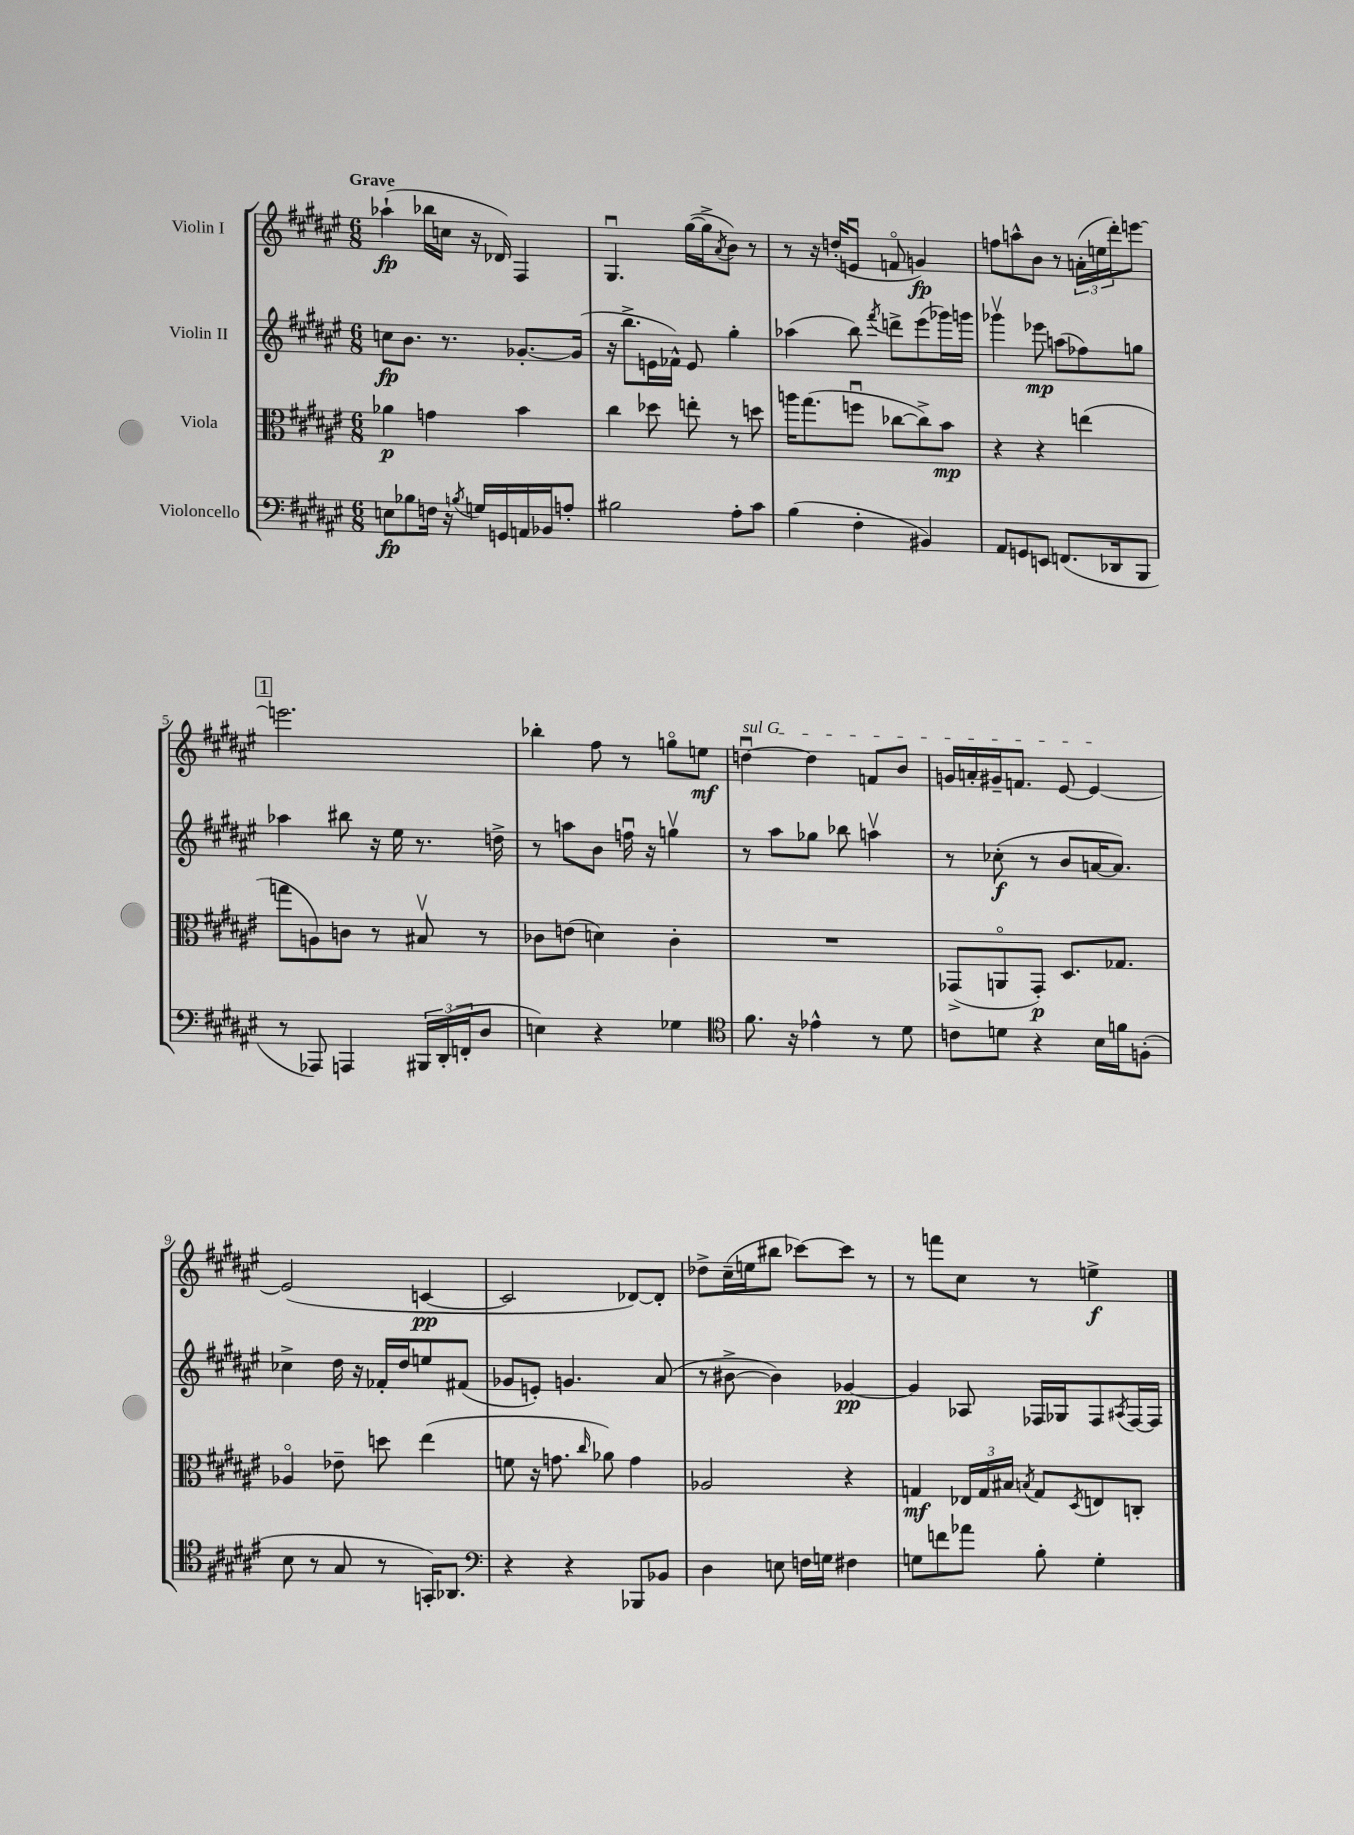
<<
\new StaffGroup <<
\new Staff = "s0" \with { instrumentName = "Violin I" } {
    \clef treble \key fis \major \numericTimeSignature \time 6/8 \tempo "Grave"
    aes''4-!\fp( bes''16 c''16 r16 des'16) fis4 |
    gis4.\downbow gis''16~( gis''16-> \acciaccatura { ais'8 } b'8) r8 |
    r8 r16 d''16-.( e'8\downbow f'8\flageolet g'4\fp) |
    f''8 a''8-^ b'8 r8 \tuplet 3/2 { a'16-.( e''16 dis'''16-.) } e'''8~ |
    \mark \markup { \box "1" } e'''2. |
    bes''4-. fis''8 r8 g''8\flageolet e''8\mf |
    \once \override TextSpanner.bound-details.left.text = \markup { \italic "sul G" } d''4~\downbow\startTextSpan d''4 f'8 b'8 |
    g'16 a'16-. gis'16-- f'8. eis'8~ eis'4~\stopTextSpan |
    eis'2( c'4~\pp |
    c'2 des'8~) des'8-. |
    des''8-> cis''16--( e''16 bis''8 ces'''8~) ces'''8 r8 |
    r8 f'''8 cis''8 r8 e''4->\f \bar "|." |
}
\new Staff = "s1" \with { instrumentName = "Violin II" } {
    \clef treble \key fis \major \numericTimeSignature \time 6/8
    c''8\fp b'8. r8. ges'8.~-. ges'16( |
    r16 b''8.-> e'16 fes'16-^) e'8 gis''4-. |
    aes''4( b''8) \acciaccatura { fis'''8 } d'''8-> eis'''8( ges'''16) g'''16 |
    ges'''4\upbow ees'''8\mp a''8( fes''8) g''8 |
    \mark \markup { \box "1" } aes''4 bis''8 r16 eis''16 r8. d''16-> |
    r8 a''8 b'8 f''16\downbow r16 g''4\upbow |
    r8 ais''8 ges''8 bes''8 a''4\upbow |
    r8 ces''8-.\f( r8 b'8 a'16~ a'8.) |
    ces''4-> dis''16 r16 fes'16-. dis''16 e''8 fis'8( |
    ges'8 e'8-.) g'4. ais'8( |
    r8 bis'8~-> bis'4) ges'4~\pp |
    ges'4 aes8 fes16 ges16 fes8 \acciaccatura { ais8 } fes16~ fes16 \bar "|." |
}
\new Staff = "s2" \with { instrumentName = "Viola" } {
    \clef alto \key fis \major \numericTimeSignature \time 6/8
    aes'4\p g'4 b'4 |
    cis''4 des''8 e''8-. r8 d''8 |
    a''16 gis''8.( f''8\downbow ces''8~ ces''8->) b'8\mp |
    r4 r4 e''4( |
    \mark \markup { \box "1" } g''8 a8) c'8 r8 bis8\upbow r8 |
    ces'8 e'8( d'4) ces'4-. |
    R2. |
    ges,8->( a,8\flageolet ges,8-.\p) dis8. ges8. |
    aes4\flageolet ees'8-- d''8 eis''4( |
    f'8 r16 g'8. \grace { cis''16 } aes'8) g'4 |
    aes2 r4 |
    g4\mf \tuplet 3/2 { ees16 g16 bis16 } \acciaccatura { b8 } g8 \acciaccatura { dis8 } e8 c8-. \bar "|." |
}
\new Staff = "s3" \with { instrumentName = "Violoncello" } {
    \clef bass \key fis \major \numericTimeSignature \time 6/8
    e8\fp bes8 f16 r16 \acciaccatura { b8 } g16 g,16 a,16 bes,16 a8-. |
    bis2 ais8-. cis'8 |
    b4( fis4-. bis,4) |
    ais,8 g,8 e,8 f,8.( des,16 b,,8 |
    \mark \markup { \box "1" } r8 aes,,8) a,,4 \tuplet 3/2 { bis,,16 dis,16-.( f,16-. } dis8 |
    e4) r4 ges4 |
    \clef tenor fis'8. r16 ees'4-^ r8 dis'8 |
    c'8 d'8 r4 b16 f'16 f8-.( |
    b8 r8 gis8 r8 g,16-.) aes,8. |
    \clef bass r4 r4 bes,,8 bes,8 |
    dis4 e8 f16 g16 fis4 |
    g8 f'8 aes'8 b8-. g4-. \bar "|." |
}
>>
>>
